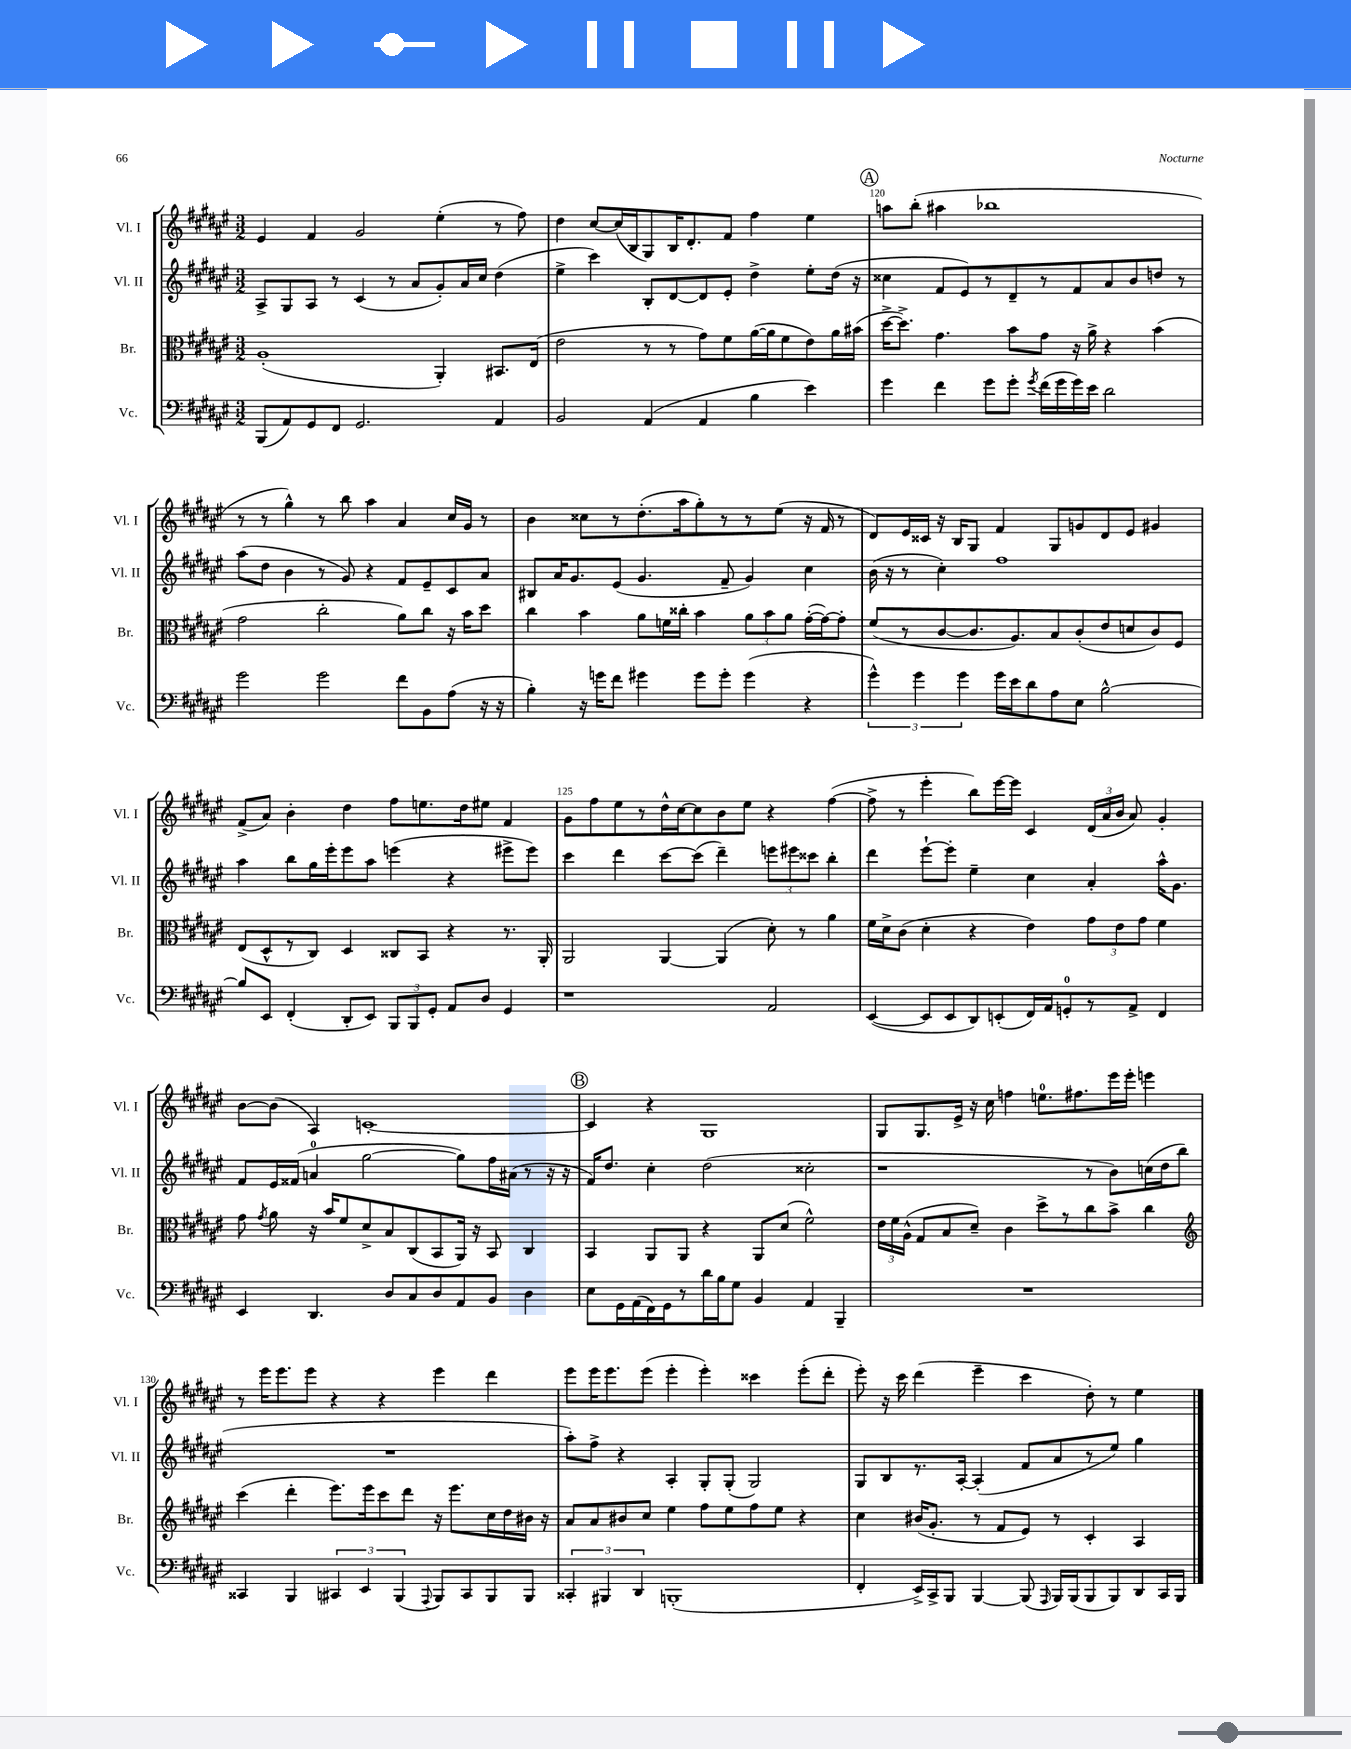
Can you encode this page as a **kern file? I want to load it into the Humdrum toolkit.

**kern	**kern	**kern	**kern
*staff4	*staff3	*staff2	*staff1
*clefF4	*clefC3	*clefG2	*clefG2
*k[f#c#g#d#a#e#]	*k[f#c#g#d#a#e#]	*k[f#c#g#d#a#e#]	*k[f#c#g#d#a#e#]
*M3/2	*M3/2	*M3/2	*M3/2
(8BBB	(1A#'	8A#^	4e#
8AA#)	.	8G#	.
8GG#	.	8A#	4f#
8FF#	.	8r	.
2.GG#	.	(4c#	2g#
.	.	8r	.
.	.	8a#	.
.	4AA#')	8g#')	(4ee#'
.	.	16a#	.
.	.	16cc#	.
4AA#	8.BB#	(4dd#	8r
.	.	.	8ff#)
.	(16E#	.	.
=	=	=	=
2BB	2e#	4ee#^	4dd#
.	.	4ccc#)	[8cc#
.	.	.	(16cc#]
.	.	.	16B
(4AA#	8r	8B'	8G#)
.	8r	[8d#	16B
.	.	.	8.d#'
4AA#	8g#)	8d#]	.
.	8f#	8e#'	8f#
4B	([16a#	4dd#^	4ff#
.	16a#]	.	.
.	8f#	.	.
4e#)	8e#)	8ee#'	4ee#
.	16a#	(16dd#	.
.	(16b#	16r	.
=	=	=	=
4g#	[16dd#^	4cc##	8aa
.	8.dd#^])	.	.
.	.	.	(8bb'
4f#	4.g#	8f#	4aa#
.	.	8e#)	.
8g#	.	8r	1bb-
8g#'	8b	8d#~	.
8qg#	.	.	.
(16f#	8g#	8r	.
16g#	.	.	.
16g#)	16r	8f#	.
16e#	16a#^	.	.
2d#	4r	8a#	.
.	.	8b	.
.	(4b	8dd	.
.	.	8r	.
=	=	=	=
2g#	2g#	(8aa#	8r
.	.	8dd#	8r
.	.	4b	4gg#^^)
2g#	2cc#'	8r	8r
.	.	8g#)	8bb
.	.	4r	4aa#
8f#	8a#)	8f#	4a#
8BB	8cc#	8e#~	.
(8A#	16r	8c#	16cc#
.	16b	.	16g#
16r	8dd#	8a#	8r
16r	.	.	.
=	=	=	=
4B')	4cc#	8B#	4b
.	.	16a#	.
.	.	8.g#	.
16r	4b	.	8cc##
16g	.	.	.
8f#	.	(8e#	8r
4g#	8a#	4.g#	(8.dd#'
.	16f	.	.
.	16cc##'	.	16aa#
8g#	4b	.	8gg#')
8g#'	.	8f#~	8r
(4g#	12a#	4g#)	8r
.	12b	.	.
.	.	.	(8ee#
.	12a#	.	.
4r	([16g#'	4cc#	16r
.	16g#_)	.	16f#
.	8g#']	.	8r
=	=	=	=
6g#^^)	(8f#	(16b	8d#)
.	.	16r	.
.	8r	8r	16e#
6g#	.	.	.
.	.	.	16c##
.	[8c#	4cc#')	16r
.	.	.	16B
6g#	.	.	.
.	8.c#]	.	8G#
16g#	.	1ff#	4f#
16e#	8.A#)	.	.
8d#	.	.	.
8A#	8B	.	8G#
8E#	(8c#'	.	8g
[2B^^	8e#	.	8d#
.	8d	.	8e#
.	8c#)	.	4g#
.	8F#	.	.
=	=	=	=
8B]	(8E#	4aa#	(8f#^
8EE#	8D#^^	.	8a#)
(4FF#'	8r	8bb	4b'
.	8C#)	16gg#	.
.	.	16eee#'	.
8DD#'	4D#	8eee#	4dd#
8EE#)	.	8aa#	.
12BBB	8C##	(4eee	8ff#
12BBB	.	.	.
.	8BB	.	8.ee
12GG#'	.	.	.
8AA#	4r	4r	.
.	.	.	16dd#
8D#	.	.	8ee#
4GG#	8.r	8eee#^	4f#
.	.	8eee#)	.
.	16AA#'	.	.
=	=	=	=
1r	2AA#	4ccc#	8g#
.	.	.	8ff#
.	.	4ddd#	8ee#
.	.	.	8r
.	[4AA#	[8ccc#	16dd#^^
.	.	.	[16cc#
.	.	(8ccc#]	8cc#]
.	(4AA#]	4ddd#~)	8b
.	.	.	8ee#
2AA#	8d#')	12eee	4r
.	.	12eee#	.
.	8r	.	.
.	.	12ccc##	.
.	4a#	4bb'	([4ff#
=	=	=	=
([4EE#	16f#	4ddd#	8ff#^]
.	16d#^	.	.
.	(8c#	.	8r
8EE#]	4d#'	[8eee#`	4eee#'
8EE#	.	8eee#']	.
8DD#)	4r	4ee#~	8bb)
(8EE'	.	.	[16eee#
.	.	.	16eee#]
16FF#)	4e#)	4cc#	4c#
16AA#	.	.	.
8GG'	.	.	.
8r	12g#	4a#'	(24d#
.	.	.	24a#
.	12e#	.	24b
8AA#^	.	.	8a#)
.	12g#	.	.
4FF#	4f#	16aa#^^	4g#'
.	.	8.g#	.
=	=	=	=
4EE#	8g#	8f#	[8b
.	8qg#	.	.
.	8a#	16e#	(8b]
.	.	(16f##	.
4.DD#	16r	4a	4A#)
.	16b	.	.
.	8f#	.	.
.	8d#^	[2gg#	[1c'
8D#	8B	.	.
8C#	(8C#	.	.
8D#	8BB	.	.
8AA#	16AA#)	8gg#])	.
.	16r	.	.
8BB	8BB	16ff#	.
.	.	(16a#	.
4D#	4C#	8r	.
.	.	16r	.
.	.	16r	.
=	=	=	=
8E#	4BB	16f#)	4c]
.	.	8.dd#	.
16GG#	.	.	.
(16AA#	.	.	.
16FF#)	8AA#	4cc#'	4r
16GG#	.	.	.
8r	8AA#	.	.
16d#	4r	(2dd#	1G#
16B	.	.	.
8G#	.	.	.
4BB	8AA#	.	.
.	(8d#	.	.
4AA#	2f#^^)	2cc##'	.
4BBB~	.	.	.
=	=	=	=
1.r	24e#	1r	8G#
.	24f#	.	.
.	(24A#^^	.	.
.	8G#	.	8.G#
.	8B	.	.
.	.	.	16e#^
.	8d#~)	.	16r
.	.	.	16cc#
.	4c#	.	4ff
.	8dd#^	.	8.ee
.	8r	.	.
.	.	.	8.ff#
.	8cc#	8r	.
.	8b^	8b)	16eee#
.	.	.	16eee#'
.	4cc#	(16cc	4eee
.	.	16dd#	.
.	.	8bb	.
=	=	=	=
*	*clefG2	*	*
4CC##	(4ccc#	1.r	8r
.	.	.	16eee#
.	.	.	8.eee#
4BBB	4ddd#'	.	.
.	.	.	8eee#
6CC#	8.eee#)	.	4r
6EE#	.	.	.
.	16eee#	.	.
.	8ccc#	.	4r
(6BBB	.	.	.
.	8ddd#	.	.
8qqAAA#	.	.	.
8BBB)	16r	.	4eee#
.	8.eee#	.	.
8CC#	.	.	.
8BBB	16cc#	.	4ddd#
.	16dd#	.	.
8BBB	16b#	.	.
.	16r	.	.
=	=	=	=
6CC##'	8a#	8aa#')	8eee#
.	8a#	8ff#^	16eee#
6BBB#	.	.	.
.	.	.	8.eee#
.	8b#	4r	.
6DD#	.	.	.
.	8cc#	.	(8eee#
(1BBB'	4ee#	4A#'	4eee#'
.	8ff#	8G#'	4eee#')
.	8ee#	(8G#'	.
.	8ff#	2G#)	4ccc##
.	8ee#	.	.
.	4r	.	(8eee#'
.	.	.	8ddd#'
=	=	=	=
4FF#'	4cc#	8G#	8eee#')
.	.	8B	16r
.	.	.	16ccc#
16EE#^)	(16b#	8.r	(4ddd#
16CC#^	8.g#'	.	.
8BBB	.	.	.
.	.	[16A#'	.
[4BBB	8r	(4A#']	4eee#~
.	8f#	.	.
(8BBB]	8e#)	8f#	4ccc#
16qqAAA#	.	.	.
16BBB)	8r	8a#	.
(16BBB	.	.	.
8BBB	4c#'	8r	8dd#')
8BBB)	.	8ee#)	8r
8DD#	4A#	4gg#	4ee#
16CC#	.	.	.
16BBB	.	.	.
==	==	==	==
*-	*-	*-	*-
